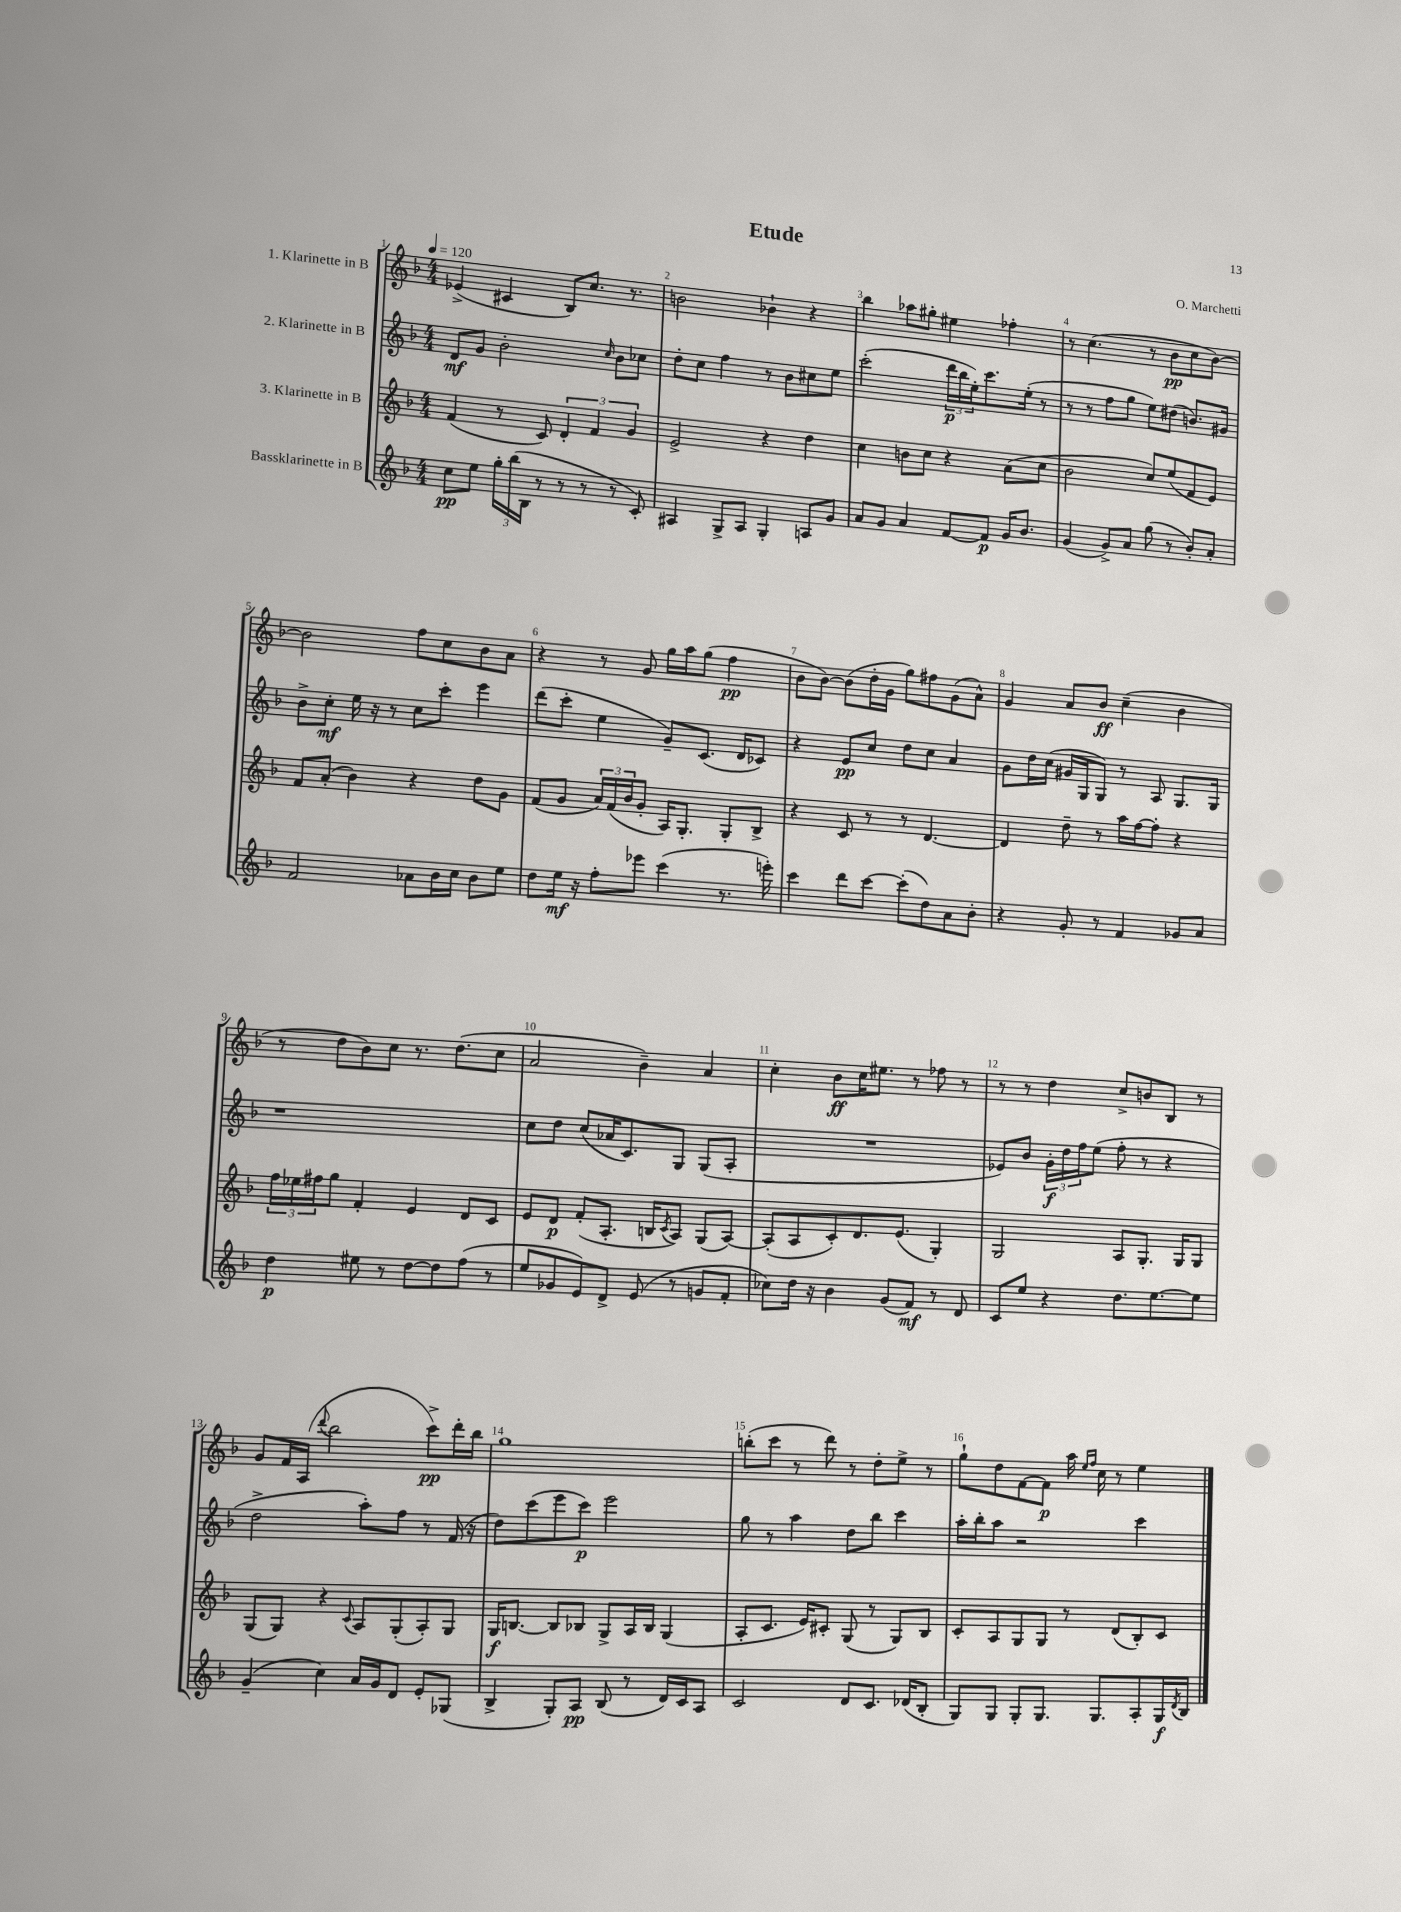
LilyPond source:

\header { title = "Etude" composer = "O. Marchetti" }
<<
\new StaffGroup <<
\new Staff = "s0" \with { instrumentName = "1. Klarinette in B" } {
    \clef treble \key f \major \numericTimeSignature \time 4/4 \tempo 4 = 120
    ees'4->( cis'4 bes8) c''8. r8. |
    b'2 bes'4-! r4 |
    bes''4 aes''8 gis''8-. eis''4 fes''4-. |
    r8 c''4.( r8 bes'8\pp c''8 bes'8~) |
    bes'2 f''8 c''8 bes'8 a'8 |
    r4 r8 g'8 g''16 a''16 g''8( f''4\pp |
    bes'8 bes'8~) bes'8( d''16-. g'16 g''8) fis''8 g'8( a'8-^) |
    g'4 a'8 bes'8\ff c''4--( bes'4 |
    r8 d''8 bes'8) c''8 r8. d''8.( c''8 |
    a'2 bes'4--) a'4 |
    c''4-. bes'8\ff c''16 eis''8. r8 fes''8 r8 |
    r8 r8 d''4 c''8-> b'8 bes8 r8 |
    g'8 f'16 a16( \appoggiatura { d'''8 } bes''2 c'''8->\pp) d'''16-. bes''16 |
    g''1 |
    b''8-.( c'''8 r8 d'''8) r8 d''8-. e''8-> r8 |
    g''8-! d''8 f'8~ f'8\p a''16 \grace { e''16 f''16 } c''16 r8 e''4 \bar "|." |
}
\new Staff = "s1" \with { instrumentName = "2. Klarinette in B" } {
    \clef treble \key f \major \numericTimeSignature \time 4/4
    d'8\mf g'8 bes'2-. \grace { c''16 } bes'8 ces''8 |
    d''8-. c''8 f''4 r8 bes'8 cis''8 e''8 |
    c'''2-.( \tuplet 3/2 { d'''16\p bes''16 e''16-.) } c'''8. e''16-.( r8 |
    r8 r8 f''8 g''8 e''8) dis''8( b'8.) gis'16 |
    bes'8-> c''8-.\mf e''16 r16 r8 c''8 c'''8-. e'''4 |
    d'''8( c'''8-. e''4 g'8--) c'8.( d'16 ces'8) |
    r4 e'8\pp c''8 d''8 c''8 a'4 |
    g'8 d''16 c''16( gis'16 g16 g8) r8 a8 g8. g16 |
    r1 |
    c''8 d''8 c''8( aes'16 c'8.) g8 g8( a8-. |
    R1 |
    ees'8) bes'8 \tuplet 3/2 { g'16-.\f d''16 f''16 } e''8( f''8-. r8 r4 |
    d''2-> a''8-.) f''8 r8 f'16( r16 |
    d''8) c'''8( e'''8 c'''8\p) e'''2 |
    g''8 r8 a''4 d''8 bes''8 c'''4 |
    a''16-. bes''16-. a''8 r2 c'''4 \bar "|." |
}
\new Staff = "s2" \with { instrumentName = "3. Klarinette in B" } {
    \clef treble \key f \major \numericTimeSignature \time 4/4
    f'4( r8 c'8) \tuplet 3/2 { d'4-. f'4 g'4 } |
    e'2-> r4 d''4 |
    c''4 b'8 c''8 r4 a'8( c''8 |
    bes'2 c''8) e''8( f'8 e'8) |
    f'8 a'8-.( bes'4) r4 d''8 g'8 |
    f'8( g'8 \tuplet 3/2 { a'16) f'16( bes'16 } g'8-. a16) g8.-. g8-. bes8-> |
    r4 c'8 r8 r8 d'4.~ |
    d'4 d''8-- r8 a''16 f''16~ f''8-. r4 |
    \tuplet 3/2 { f''16 ees''16 fis''16 } g''8 f'4-. e'4 d'8 c'8 |
    e'8 d'8\p f'8-.( a8.-. b16 \acciaccatura { c'8 } a8) g8( a8~) |
    a8-.( a8 c'8-.) d'8. e'8.( g4-.) |
    g2 a8 g8.-. g16 g8 |
    g8( g8) r4 \appoggiatura { c'8 } a8 g8-.( a8-.) g8 |
    g16\f b8.~ b8 bes8 g8-> a16 bes16 g4( |
    a8-. c'8. e'16) cis'8-. g8( r8 g8) bes8 |
    c'8-. a8 g8 g8 r8 d'8( bes8-.) c'8 \bar "|." |
}
\new Staff = "s3" \with { instrumentName = "Bassklarinette in B" } {
    \clef treble \key f \major \numericTimeSignature \time 4/4
    c''8\pp e''8 \tuplet 3/2 { g''16-. bes''16( bes16 } r8 r8 r8 r8 c'8-.) |
    ais4 g8-> ais8 g4-. a8 g'8 |
    a'8 g'8 a'4 f'8~ f'8\p g'16 bes'8. |
    g'4( g'8->) a'8 g''8( r8 bes'8-.) a'8-. |
    f'2 aes'8 bes'16 c''16 bes'8 e''8 |
    d''8 e''16\mf r16 f''8-. ees'''8 c'''4( r8. e'''16-.) |
    c'''4 d'''8 c'''8~ c'''8-.( d''8) a'8 bes'8-. |
    r4 g'8-. r8 f'4 ges'8 a'8 |
    d''4\p eis''8 r8 d''8~ d''8 f''8( r8 |
    e''8 ges'8 e'8) d'8-> e'8( r8 g'8 f'8-. |
    ces''8) d''16 r16 bes'4 g'8( f'8\mf) r8 d'8 |
    c'8 e''8 r4 d''8. e''8.~ e''8 |
    g'4--( c''4) a'16 g'16 d'8 e'8-. ges8( |
    bes4-> g8-.) a8\pp bes8( r8 d'16) c'16 a8 |
    c'2 d'8 c'8. des'16( bes8-. |
    g8) g8 g8-. g8. g8. a8-. g16\f \acciaccatura { d'8 } bes16 \bar "|." |
}
>>
>>
\layout { \context { \Score \override BarNumber.break-visibility = ##(#f #t #t) barNumberVisibility = #all-bar-numbers-visible } }
